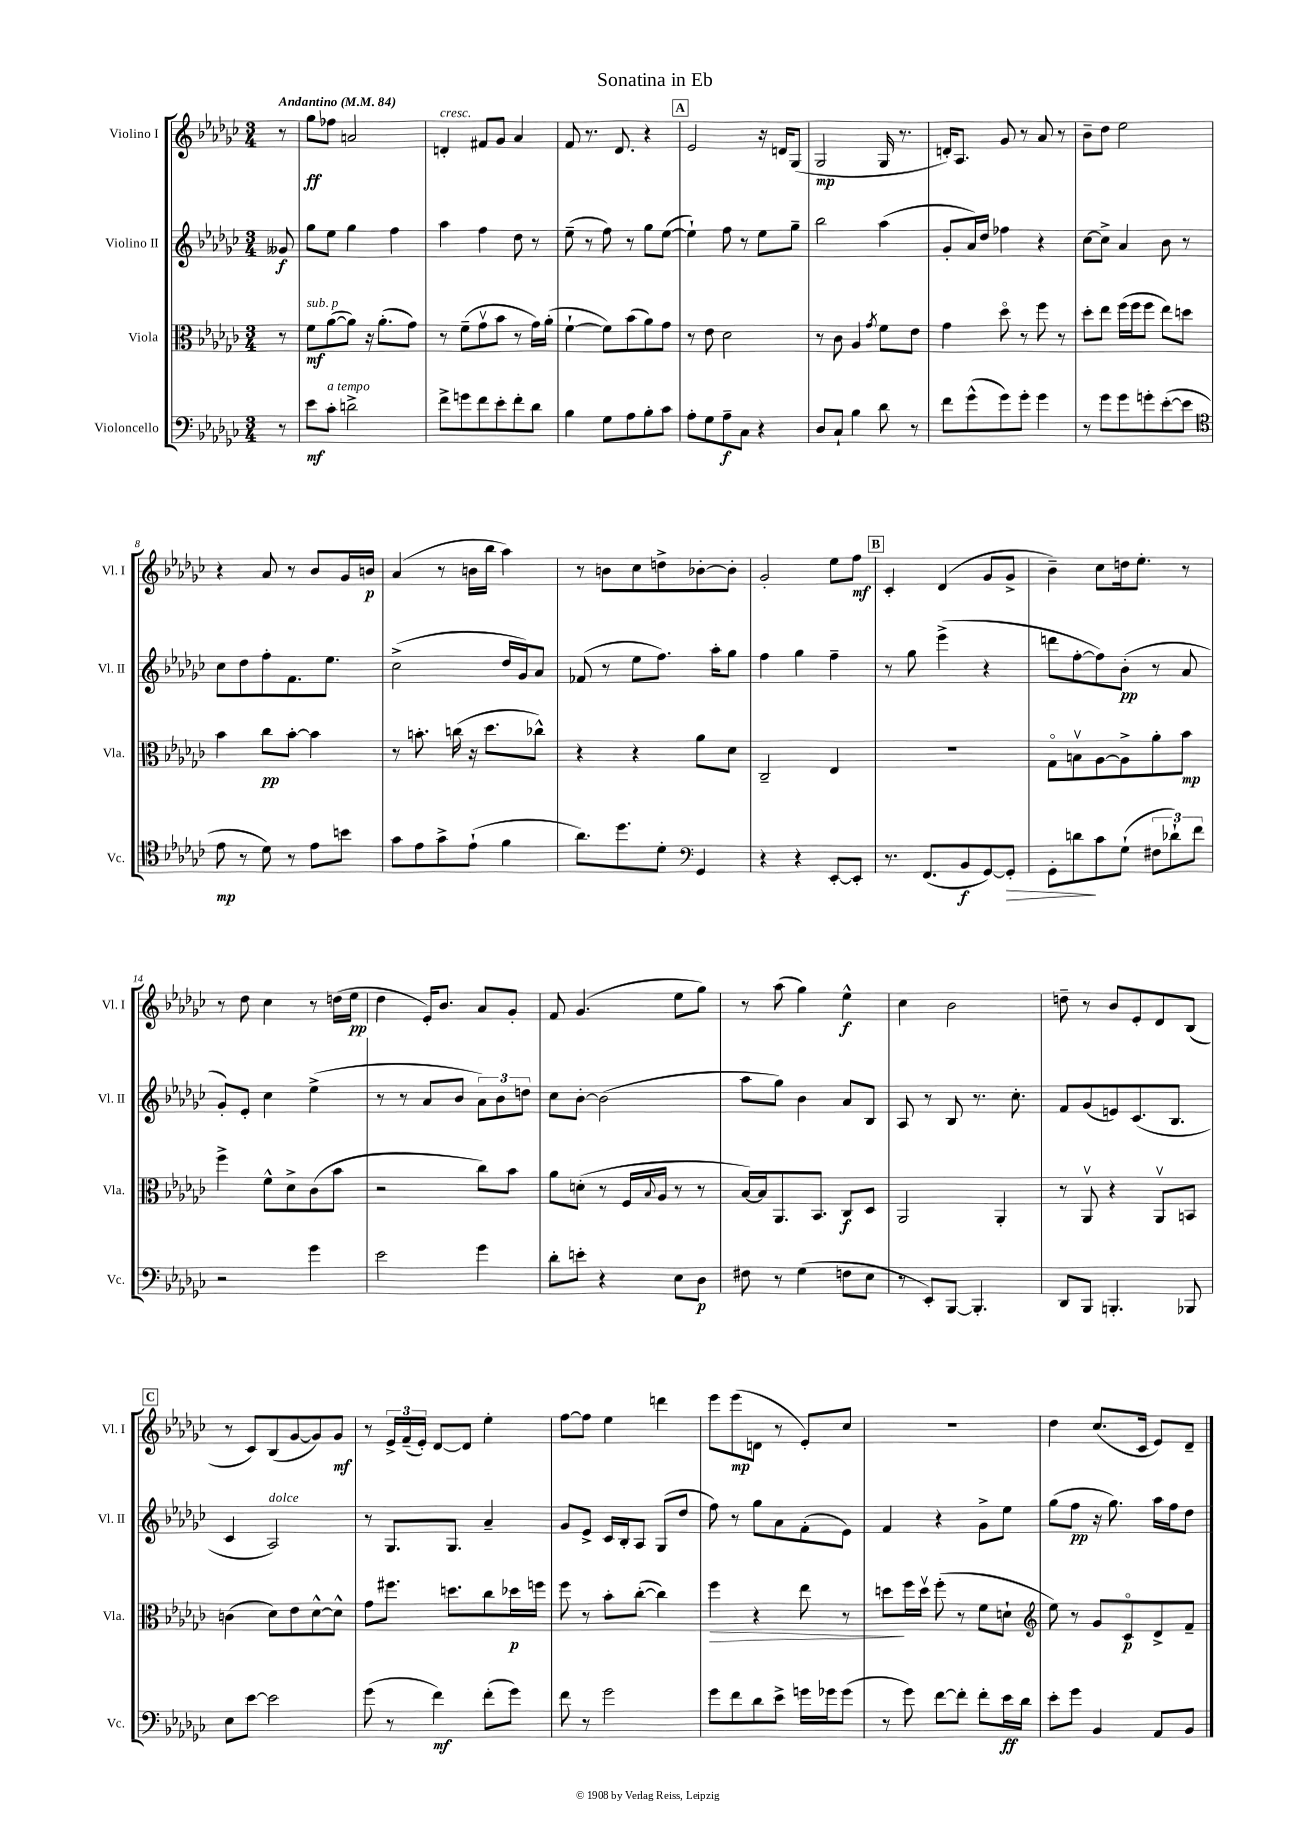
\header { title = "Sonatina in Eb" }
<<
\new StaffGroup <<
\new Staff = "s0" \with { instrumentName = "Violino I" shortInstrumentName = "Vl. I" } {
    \clef treble \key ges \major \numericTimeSignature \time 3/4 \partial 8 \tempo "Andantino" 4 = 84
    r8 |
    ges''8\ff fes''8 a'2 |
    d'4-.^\markup { \italic "cresc." } fis'8 ges'8 aes'4 |
    f'8 r8. des'8. r4 |
    \mark \markup { \box "A" } ees'2 r16 d'16 ges8( |
    ges2\mp ges16 r8. |
    d'16-.) aes8. ges'8 r8 aes'8 r8 |
    bes'8-- des''8 ees''2 |
    r4 aes'8 r8 bes'8 ges'16 b'16\p |
    aes'4( r8 b'16 bes''16 aes''4) |
    r8 b'8 ces''8 d''8-> bes'8~-. bes'8-. |
    ges'2-. ees''8 f''8\mf |
    \mark \markup { \box "B" } ces'4-. des'4( ges'8 ges'8-> |
    bes'4--) ces''8 d''16 ees''8.-. r8 |
    r8 des''8 ces''4 r8 d''16( ees''16\pp |
    des''4 ees'16-.) bes'8. aes'8 ges'8-. |
    f'8 ges'4.( ees''8 ges''8) |
    r8 aes''8( ges''4) ees''4-^\f |
    ces''4 bes'2 |
    d''8-- r8 bes'8 ees'8-. des'8 bes8( |
    \mark \markup { \box "C" } r8 ces'8) bes8( ges'8~ ges'8) ges'8\mf |
    r8 \tuplet 3/2 { ees'16-> f'16--( ees'16-.) } des'8~ des'8 ees''4-. |
    f''8~ f''8 ees''4 d'''4 |
    ees'''8 ees'''8\mp( d'8 r8 ees'8-.) ces''8 |
    R2. |
    des''4 ces''8.( ces'16 ees'8) des'8-- \bar "|." |
}
\new Staff = "s1" \with { instrumentName = "Violino II" shortInstrumentName = "Vl. II" } {
    \clef treble \key ges \major \numericTimeSignature \time 3/4 \partial 8
    geses'8\f |
    ges''8 ees''8 ges''4 f''4 |
    aes''4 f''4 des''8 r8 |
    ees''8--( r8 f''8) r8 ges''8 ees''8~( |
    \mark \markup { \box "A" } ees''4-!) f''8 r8 ees''8 ges''8-- |
    bes''2 aes''4( |
    ges'8-. aes'16) des''16 fes''4 r4 |
    ces''8~ ces''8-> aes'4 bes'8 r8 |
    ces''8 des''8 f''8-. f'8. ees''8. |
    ces''2->( des''16 ges'16) aes'8 |
    fes'8( r8 ees''8 f''8.) aes''16-. ges''8 |
    f''4 ges''4 f''4-- |
    \mark \markup { \box "B" } r8 ges''8 ees'''4->( r4 |
    d'''8 f''8~-. f''8) bes'8-.\pp( r8 aes'8 |
    ges'8-.) ees'8-. ces''4 ees''4->( |
    r8 r8 aes'8 bes'8 \tuplet 3/2 { aes'8) bes'8 d''8 } |
    ces''8 bes'8~-. bes'2( |
    aes''8 ges''8) bes'4 aes'8 bes8 |
    aes8 r8 bes8 r8. ces''8.-. |
    f'8 ges'8( e'8) ces'8.( bes8. |
    \mark \markup { \box "C" } ces'4 aes2^\markup { \italic "dolce" }) |
    r8 ges8. ges8. aes'4-- |
    ges'8 ees'8-> ces'16 bes16-. aes8 ges8( des''8 |
    f''8) r8 ges''8 aes'8 f'8-.( ees'8) |
    f'4 r4 ges'8-> ees''8 |
    ges''8( f''8\pp r16 ges''8.) aes''16 f''16 des''8 \bar "|." |
}
\new Staff = "s2" \with { instrumentName = "Viola" shortInstrumentName = "Vla." } {
    \clef alto \key ges \major \numericTimeSignature \time 3/4 \partial 8
    r8 |
    f'8\mf^\markup { \italic "sub. p" } aes'8~( aes'8) r16 aes'8.-.( ges'8) |
    r8 f'8--( ges'8\upbow bes'8 r8 ges'16) aes'16-.( |
    f'4~-! f'8) bes'8( aes'8) ges'8 |
    \mark \markup { \box "A" } r8 ees'8 des'2 |
    r8 ces'8 aes4 \acciaccatura { ges'8 } f'8 ees'8 |
    ges'4 des''8\flageolet r8 f''8 r8 |
    des''8-. ees''8 f''16( f''16 f''8 ees''8) d''8 |
    bes'4 ces''8\pp bes'8~-. bes'4 |
    r8 b'8.-. c''16( r16 des''8. ces''8-^) |
    r4 r4 aes'8 des'8 |
    ces2-- ees4 |
    \mark \markup { \box "B" } R2. |
    ges8\flageolet b8\upbow aes8~ aes8-> aes'8-. bes'8\mp |
    f''4-> f'8-^ des'8-> ces'8( bes'8 |
    r2 ces''8) bes'8 |
    aes'8 d'8-.( r8 f16 \appoggiatura { bes8 } aes16 r8 r8 |
    bes16~) bes16 aes,8. bes,8. ces8\f des8 |
    aes,2 aes,4-. |
    r8 aes,8\upbow r4 aes,8\upbow b,8 |
    \mark \markup { \box "C" } c'4( des'8) ees'8 des'8~-^ des'8-^ |
    ges'8 fis''8. d''8. ces''8 des''16\p f''16 |
    f''8 r8 bes'8-. ces''8~-.( ces''4) |
    f''4\> r4 ees''8 r8 |
    d''8\! f''16 d''16\upbow f''8-.( r8 f'8 d'8-! |
    \clef treble ees''8) r8 ges'8 ces'8\flageolet\p des'8-> f'8-- \bar "|." |
}
\new Staff = "s3" \with { instrumentName = "Violoncello" shortInstrumentName = "Vc." } {
    \clef bass \key ges \major \numericTimeSignature \time 3/4 \partial 8
    r8 |
    ees'8\mf ces'8-.^\markup { \italic "a tempo" } d'2-> |
    f'8-> g'8 f'8 ees'8-. f'8-. des'8 |
    bes4 ges8 aes8 bes8-. ces'8 |
    \mark \markup { \box "A" } aes8-. ges8 aes8--\f ces8 r4 |
    des8 ces8-! bes4 des'8 r8 |
    f'8 ges'8-^( ges'8) ges'8-. ges'4 |
    r8 ges'8 ges'8 g'8-. ees'8~-.( ees'8 |
    \clef tenor ees'8\mp r8 des'8) r8 ees'8 b'8 |
    ges'8 ees'8 ges'8-> ees'8-!( f'4 |
    aes'8.) des''8. des'8-. \clef bass ges,4 |
    r4 r4 ees,8~-. ees,8-. |
    \mark \markup { \box "B" } r8. f,8.( bes,8\f ges,8~) ges,8-.\> |
    ges,8-. d'8\! ces'8 ges8-!( \tuplet 3/2 { fis8 des'8-!) f'8 } |
    r2 ges'4 |
    ees'2 ges'4 |
    des'8-. e'8-. r4 ees8 des8\p |
    fis8 r8 ges4( f8 ees8 |
    r8 ees,8-.) bes,,8~ bes,,4.-. |
    des,8 bes,,8 b,,4.-. bes,,8 |
    \mark \markup { \box "C" } ees8 ees'8~ ees'2 |
    ges'8( r8 f'4\mf) f'8-.( ges'8) |
    f'8 r8 ges'2 |
    ges'8 f'8 des'8 ees'8-> g'16 ges'16 ges'8( |
    r8 ges'8) f'8~ f'8-. f'8-. ees'16\ff des'16 |
    ees'8-. ges'8 bes,4 aes,8 bes,8 \bar "|." |
}
>>
>>
